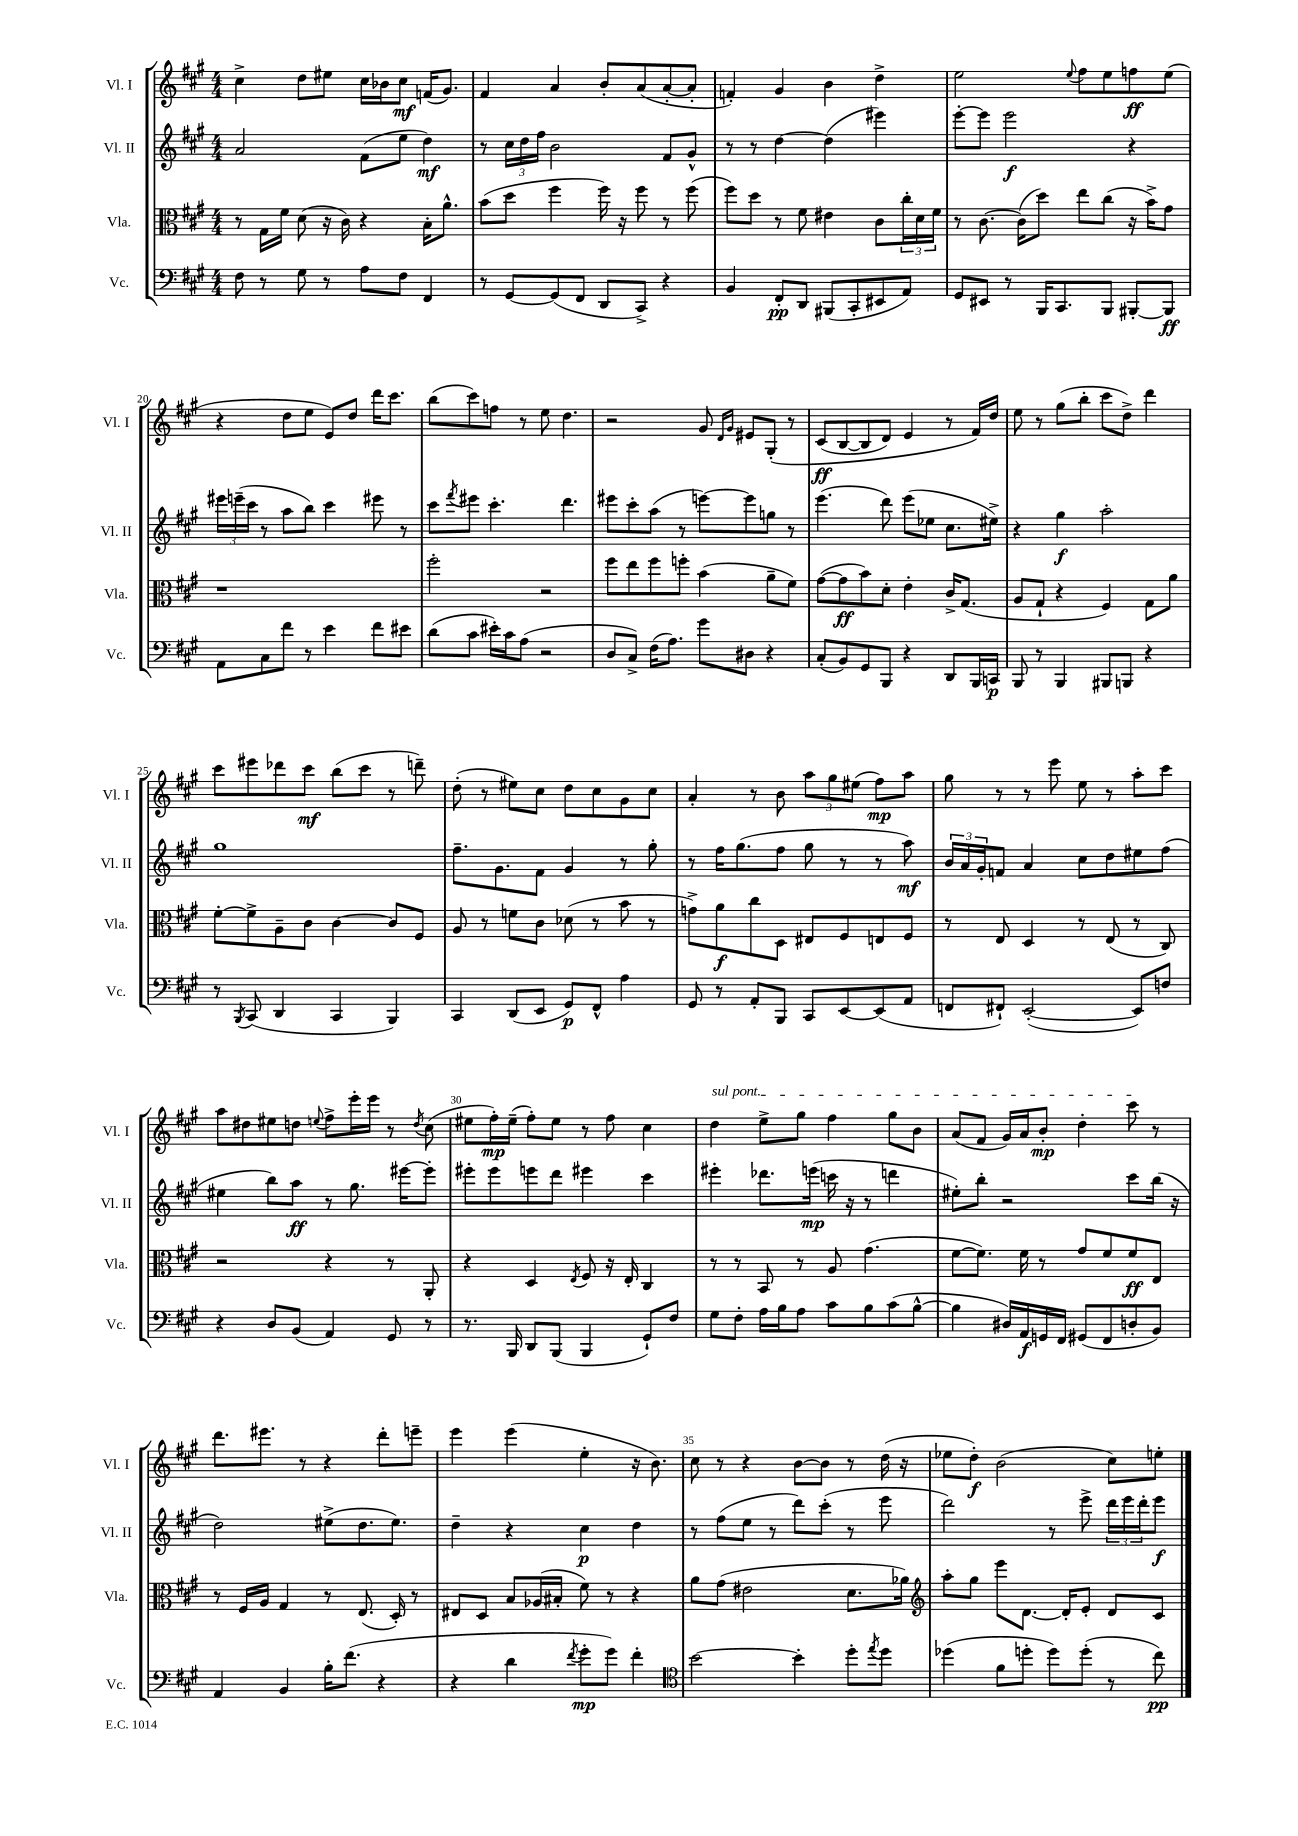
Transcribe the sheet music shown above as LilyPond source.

<<
\new StaffGroup <<
\new Staff = "s0" \with { instrumentName = "Vl. I" shortInstrumentName = "Vl. I" } {
    \clef treble \key a \major \numericTimeSignature \time 4/4
    cis''4-> d''8 eis''8 cis''16 bes'16 cis''8\mf f'16( gis'8.) |
    fis'4 a'4 b'8-. a'8( a'8~-. a'8-. |
    f'4-.) gis'4 b'4 d''4-> |
    e''2 \appoggiatura { e''8 } fis''8 e''8 f''8\ff e''8( |
    r4 d''8 e''8 e'8) d''8 d'''16 cis'''8. |
    b''8( cis'''8) f''8 r8 e''8 d''4. |
    r2 gis'8 \grace { d'16 gis'16 } eis'8 gis8-.\( r8 |
    cis'8\ff( b8~ b8 d'8) e'4 r8 fis'16\) d''16 |
    e''8 r8 gis''8( b''8-. cis'''8 d''8->) d'''4 |
    cis'''8 eis'''8 des'''8 cis'''8\mf b''8( cis'''8 r8 d'''8--) |
    d''8-.( r8 eis''8) cis''8 d''8 cis''8 gis'8 cis''8 |
    a'4-. r8 b'8 \tuplet 3/2 { a''8 gis''8 eis''8( } fis''8\mp) a''8 |
    gis''8 r8 r8 e'''8 e''8 r8 a''8-. cis'''8 |
    a''8 dis''8 eis''8 d''8 \appoggiatura { e''8 } fis''8-> e'''16-. e'''16 r8 \acciaccatura { d''8 } cis''8( |
    eis''8 fis''16-.\mp) eis''16--( fis''8-.) eis''8 r8 fis''8 cis''4 |
    \once \override TextSpanner.bound-details.left.text = \markup { \italic "sul pont." } d''4\startTextSpan e''8-> gis''8 fis''4 gis''8 b'8 |
    a'8( fis'8 gis'16) a'16 b'8-.\mp d''4-. cis'''8\stopTextSpan r8 |
    d'''8. eis'''8. r8 r4 d'''8-. e'''8-- |
    e'''4 e'''4( e''4-. r16 b'8.) |
    cis''8 r8 r4 b'8~ b'8 r8 d''16( r16 |
    ees''8 d''8-.\f) b'2( cis''8) e''8-. \bar "|." |
}
\new Staff = "s1" \with { instrumentName = "Vl. II" shortInstrumentName = "Vl. II" } {
    \clef treble \key a \major \numericTimeSignature \time 4/4
    a'2 fis'8( e''8 d''4\mf) |
    r8 \tuplet 3/2 { cis''16 d''16 fis''16 } b'2 fis'8 gis'8-^ |
    r8 r8 d''4~ d''4( eis'''4) |
    e'''8~-. e'''8 e'''2\f r4 |
    \tuplet 3/2 { eis'''16 e'''16--( cis'''16 } r8 a''8 b''8) cis'''4 eis'''8 r8 |
    cis'''8 \acciaccatura { fis'''8 } eis'''8 cis'''4.-. d'''4. |
    eis'''8 cis'''8-. a''8( r8 e'''8~) e'''8 g''8 r8 |
    e'''4.( d'''8) e'''8( ees''8 cis''8. eis''16->) |
    r4 gis''4\f a''2-. |
    gis''1 |
    fis''8.-- gis'8. fis'8 gis'4 r8 gis''8-. |
    r8 fis''16 gis''8.( fis''8 gis''8 r8 r8 a''8\mf) |
    \tuplet 3/2 { b'16 a'16 gis'16-. } f'8 a'4 cis''8 d''8 eis''8 fis''8( |
    eis''4 b''8) a''8\ff r8 gis''8. eis'''16~ eis'''8-. |
    eis'''8-. eis'''8 e'''8 d'''8 eis'''4 cis'''4 |
    eis'''4-. des'''8. e'''16\mp( c'''16 r16 r8 d'''4 |
    eis''8-.) b''8-. r2 cis'''8 b''16( r16 |
    d''2) eis''8->( d''8. eis''8.) |
    d''4-- r4 cis''4\p d''4 |
    r8 fis''8( e''8 r8 d'''8) cis'''8-.( r8 e'''8 |
    d'''2) r8 e'''8-> \tuplet 3/2 { d'''16 e'''16 d'''16-. } e'''8\f \bar "|." |
}
\new Staff = "s2" \with { instrumentName = "Vla." shortInstrumentName = "Vla." } {
    \clef alto \key a \major \numericTimeSignature \time 4/4
    r8 gis16 fis'16 d'8( r16 cis'16) r4 b16-. a'8.-^ |
    b'8( d''8 fis''4 fis''16) r16 fis''8 r8 fis''8( |
    fis''8) d''8 r8 fis'8 eis'4 cis'8 \tuplet 3/2 { cis''16-. d'16 fis'16 } |
    r8 cis'8.~ cis'16( d''8) e''8 cis''8( r16 b'16->) gis'8 |
    r1 |
    fis''2-. r2 |
    fis''8 e''8 fis''8 f''8-. b'4( a'8-- fis'8) |
    gis'8~( gis'8\ff b'8) d'8-. e'4-. cis'16-> gis8.( |
    a8 gis8-! r4 fis4) gis8 a'8 |
    fis'8~-. fis'8-> a8-- cis'8 cis'4~ cis'8 fis8 |
    a8 r8 f'8 cis'8 des'8( r8 b'8 r8 |
    g'8->) a'8\f cis''8 d8 eis8 fis8 e8 fis8 |
    r8 e8 d4 r8 e8( r8 cis8) |
    r2 r4 r8 a,8-. |
    r4 d4 \acciaccatura { e8 } fis8 r16 e16-. cis4 |
    r8 r8 b,8 r8 a8 gis'4.( |
    fis'8~ fis'8.) fis'16 r8 gis'8 fis'8 fis'8\ff e8 |
    r8 fis16 a16 gis4 r8 e8.( d16-.) r8 |
    eis8 d8 b8 aes16( bis16-. fis'8) r8 r4 |
    a'8 gis'8( eis'2 d'8. aes'16) |
    \clef treble a''8-. gis''8 e'''8 d'8.~ d'16-. e'8-. d'8 cis'8 \bar "|." |
}
\new Staff = "s3" \with { instrumentName = "Vc." shortInstrumentName = "Vc." } {
    \clef bass \key a \major \numericTimeSignature \time 4/4
    fis8 r8 gis8 r8 a8 fis8 fis,4 |
    r8 gis,8~ gis,8( fis,8 d,8 cis,8->) r4 |
    b,4 fis,8-.\pp d,8 bis,,8( cis,8-. eis,8 a,8) |
    gis,8 eis,8 r8 b,,16 cis,8. b,,8 bis,,8~-. bis,,8\ff |
    a,8 cis8 fis'8 r8 e'4 fis'8 eis'8 |
    d'8( cis'8 eis'16-.) cis'16 a8( r2 |
    d8 cis8->) fis16( a8.) gis'8 dis8 r4 |
    cis8-.( b,8) gis,8 b,,8 r4 d,8 b,,16 c,16\p |
    b,,8 r8 b,,4 bis,,8 b,,8 r4 |
    r8 \acciaccatura { b,,8 } cis,8( d,4 cis,4 b,,4) |
    cis,4 d,8( e,8 gis,8\p) fis,8-^ a4 |
    gis,8 r8 a,8-. b,,8 cis,8 e,8~ e,8( a,8 |
    f,8 fis,8-!) e,2~-.( e,8) f8 |
    r4 d8 b,8( a,4) gis,8 r8 |
    r8. b,,16 d,8 b,,8( b,,4 gis,8-!) fis8 |
    gis8 fis8-. a16 b16 a8 cis'8 b8 cis'8( b8~-^ |
    b4 dis16) a,16\f g,16 fis,16 gis,8( fis,8 d8-. b,8) |
    a,4 b,4 b16-. fis'8.( r4 |
    r4 d'4 \acciaccatura { fis'8 } gis'8-.\mp gis'8) fis'4-. |
    \clef tenor b'2~ b'4-. d''8-. \acciaccatura { e''8 } d''8 |
    des''4( fis'8 d''8-. d''8) d''8-.( r8 cis''8\pp) \bar "|." |
}
>>
>>
\layout { \context { \Score currentBarNumber = #16 \override BarNumber.break-visibility = ##(#f #t #t) barNumberVisibility = #(every-nth-bar-number-visible 5) } }
